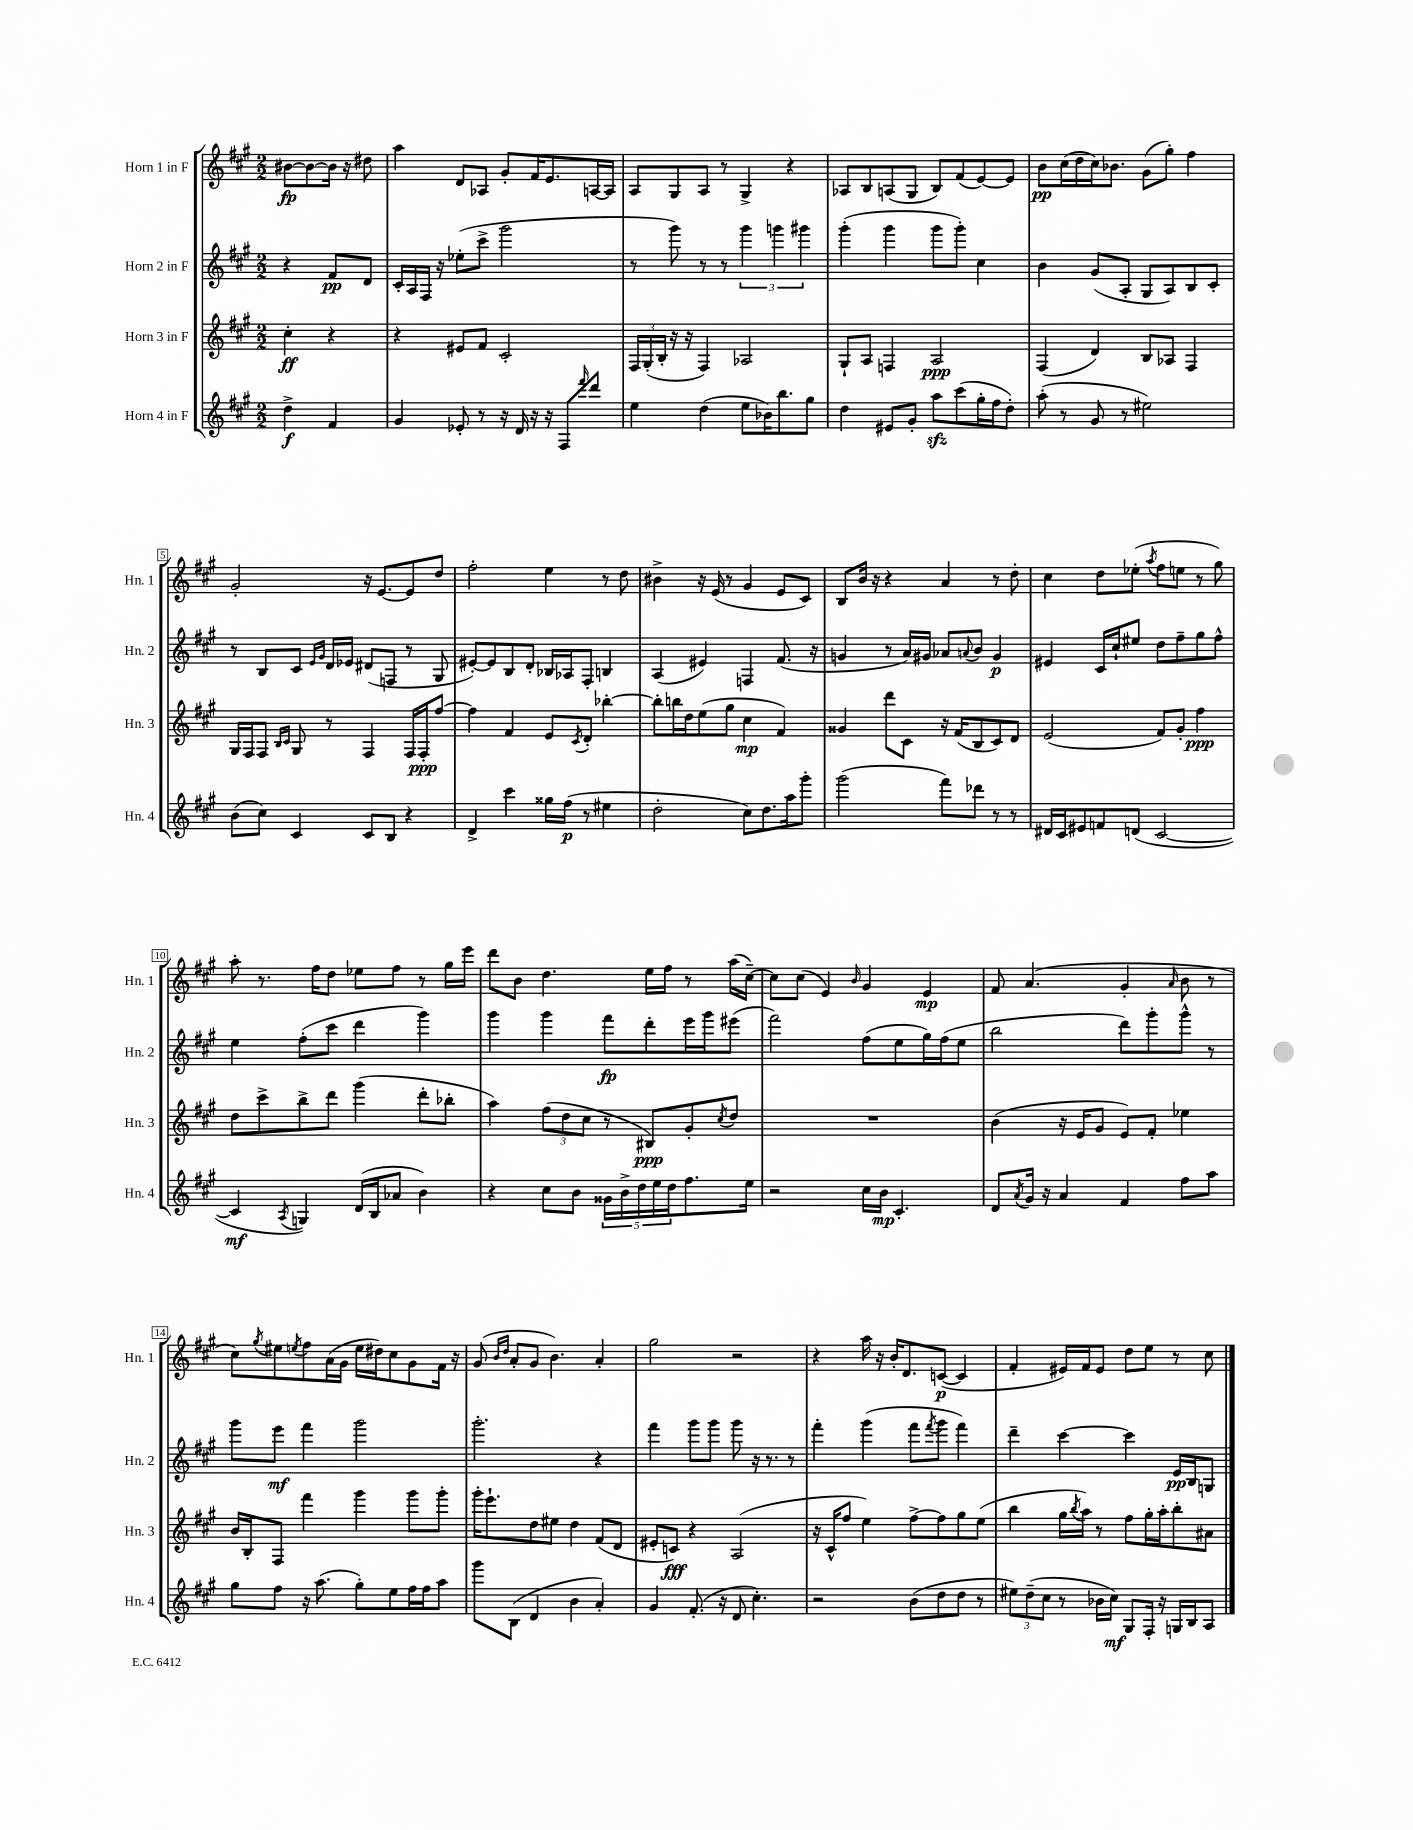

**kern	**kern	**kern	**kern
*staff4	*staff3	*staff2	*staff1
*clefG2	*clefG2	*clefG2	*clefG2
*k[f#c#g#]	*k[f#c#g#]	*k[f#c#g#]	*k[f#c#g#]
*M2/2	*M2/2	*M2/2	*M2/2
4dd^	4cc#'	4r	[8b#
.	.	.	8b#_
4f#	4r	8f#	16b#]
.	.	.	16r
.	.	8d	8dd#
=	=	=	=
4g#	4r	16c#'	4aa
.	.	16A	.
.	.	16F#	.
.	.	16r	.
8e-'	8e#	(8ee-'	8d
8r	8f#	8ccc#^	8A-
16r	2c#'	2ggg#	8g#'
16d	.	.	.
16r	.	.	16f#
16r	.	.	8.e
8F#	.	.	.
16qqfff#	.	.	.
8ddd	.	.	[16A
.	.	.	16A]
=	=	=	=
4ee	24F#	8r	8A
.	(24G#'	.	.
.	24B'	.	.
.	16r	8ggg#)	8G#
.	16r	.	.
(4dd	4F#)	8r	8A
.	.	8r	8r
8ee	2A-	6ggg#	4G#^
16b-)	.	.	.
.	.	6ggg	.
8.bb	.	.	.
.	.	.	4r
.	.	6ggg#	.
8gg#	.	.	.
=	=	=	=
4dd	8G#`	(4ggg#'	8A-
.	8A	.	8B
8e#	4F	4ggg#	(8A
8g#'	.	.	8G#
8aa	2A	8ggg#	8B)
(8ccc#	.	8ggg#')	(8f#
16gg#'	.	4cc#	[8e)
16ff#	.	.	.
8dd')	.	.	8e]
=	=	=	=
(8aa'	(4F#	4b	8b
8r	.	.	(16cc#
.	.	.	16dd
8g#	4d)	(8g#	16cc#)
.	.	.	8.b-
8r	.	8A'	.
2ee#)	8B	8G#	(8g#
.	8A-	8A)	8gg#')
.	4F#	8B	4ff#
.	.	8c#'	.
=	=	=	=
(8b	16G#	8r	2g#'
.	16F#	.	.
8cc#)	8F#	8B	.
.	16qqB	.	.
.	16qqc#	.	.
4c#	8G#	8c#	.
.	.	16qqe	.
.	.	16qqg#	.
.	8r	16d	.
.	.	16e-	.
8c#	4F#	(8d#	16r
.	.	.	[8.e
8B	.	8F	.
4r	16F#	8r	8e]
.	16F#'	.	.
.	[8ff#	8G#	8dd
=	=	=	=
4d^	4ff#]	[8e#')	2ff#'
.	.	8e#]	.
4ccc#	4f#	8B	.
.	.	8d'	.
16gg##	8e	16B-	4ee
(16ff#	.	16A-	.
.	8qc#	.	.
8r	8d'	8F#'	.
4ee#	[4bb-'	4B	8r
.	.	.	8dd
=	=	=	=
2dd'	8bb-']	(4A	4b#^
.	16bb	.	.
.	16dd	.	.
.	(8ee	4e#)	16r
.	.	.	(16e
.	8gg#	.	8r
8cc#)	4cc#	4F	4g#
8.dd	.	.	.
.	4f#)	(8.f#	8e
16aa	.	.	.
8ggg#'	.	.	8c#)
.	.	16r	.
=	=	=	=
(2ggg#	4g##	4g	8B
.	.	.	16b
.	.	.	16r
.	8ddd	8r	4r
.	8c#	16a)	.
.	.	16g#	.
8fff#)	16r	8a-	4a
.	(16f#	.	.
.	.	8qqa	.
8ddd-	8B	8b	.
8r	8c#)	4g#	8r
8r	8d	.	8dd'
=	=	=	=
16d#	(2e	4e#	4cc#
16c#	.	.	.
8e#	.	.	.
8f	.	16c#	8dd
.	.	16cc#`	.
(8d	.	8ee#	(8ee-'
.	.	.	8qaa
[2c#	8f#)	8dd	8ff#
.	8g#'	8ff#~	8ee
.	4ff#	8gg#	8r
.	.	8ff#^^	8gg#)
=	=	=	=
4c#]	8dd	4ee	8aa'
.	8ccc#^	.	8.r
8qA	.	.	.
4G)	8bb^	(8ff#'	.
.	.	.	16ff#
.	8ddd	8ccc#	8dd
(16d	(4ggg#	4ddd	8ee-
16B	.	.	.
8a-	.	.	8ff#
4b)	8ddd'	4ggg#)	8r
.	8bb-'	.	16gg#
.	.	.	16eee
=	=	=	=
4r	4aa)	4ggg#	8ddd
.	.	.	8b
8cc#	(12ff#	4ggg#	4.dd
.	12dd	.	.
8b	.	.	.
.	12cc#	.	.
20g##	8r	8fff#	.
20b^	.	.	.
20dd	.	.	.
.	8B#)	8ddd'	16ee
20ee	.	.	.
.	.	.	16ff#
20dd	.	.	.
8.ff#	8g#'	16eee	8r
.	.	16ggg#	.
.	8qcc#	.	.
.	8dd	(8eee#	(16aa
16ee	.	.	[16cc#~)
=	=	=	=
2r	1r	2fff#)	8cc#]
.	.	.	(8cc#
.	.	.	4e)
.	.	.	16qqb
16cc#	.	(8ff#	4g#
16b	.	.	.
4.c#'	.	8ee	.
.	.	16gg#)	4e
.	.	(16ff#	.
.	.	8ee	.
=	=	=	=
8d	(4b	2bb	8f#
8qa	.	.	.
16g#	.	.	(4.a
16r	.	.	.
4a	16r	.	.
.	16e	.	.
.	8g#	.	.
4f#	8e)	8ddd)	4g#'
.	8f#'	8ggg#'	.
.	.	.	16qqa
8ff#	4ee-	8ggg#^^	8b
8aa	.	8r	8r
=	=	=	=
8gg#	16b	8ggg#	8cc#)
.	16B'	.	.
.	.	.	8qgg#
8ff#	8F#	8eee	8ee#
.	.	.	8qee
16r	4fff#	4fff#	8ff#
(8.aa	.	.	.
.	.	.	(16a
.	.	.	16g#
8gg#')	4ggg#	2ggg#	16ee
.	.	.	16dd#)
8ee	.	.	8cc#
16ff#	8ggg#	.	8g#
16ff#	.	.	.
8aa	8ggg#'	.	16f#
.	.	.	16r
=	=	=	=
8ggg#	16ggg#'	2.ggg#'	(8g#
.	8.eee`	.	.
.	.	.	16qqb
.	.	.	16qqdd
(8B	.	.	8a'
4d	8dd	.	8g#
.	8ee#	.	4.b)
4b	4dd	.	.
4a')	(8f#	4r	4a'
.	8d	.	.
=	=	=	=
4g#	8e#'	4fff#	2gg#
.	8c)	.	.
(8.f#'	4r	8ggg#	.
.	.	8ggg#	.
16r	.	.	.
8d	(2A	8ggg#	2r
4.cc#')	.	16r	.
.	.	8.r	.
.	.	8r	.
=	=	=	=
2r	16r	4fff#'	4r
.	16c#^^	.	.
.	8ff#	.	.
.	4ee)	(4ggg#	16aa
.	.	.	16r
.	.	.	16b'
.	.	.	8.d
(8b	[8ff#^	8fff#	.
.	.	8qfff#	.
8dd	8ff#]	8ggg#	([8c
8dd	8gg#	4fff#)	4c]
8r	(8ee	.	.
=	=	=	=
12ee#)	4bb	4ddd~	4f#'
(12dd~	.	.	.
12cc#	.	.	.
8r	16gg#	[4ccc#	16e#)
.	8qbb	.	.
.	16aa)	.	16f#
16b-	8r	.	8e#
16cc#)	.	.	.
8G#	8ff#	4ccc#]	8dd
16F#'	16gg#'	.	8ee
16r	16aa'	.	.
16G	8bb'	16e	8r
16B	.	16B	.
8A	8a#	8G	8cc#
==	==	==	==
*-	*-	*-	*-
